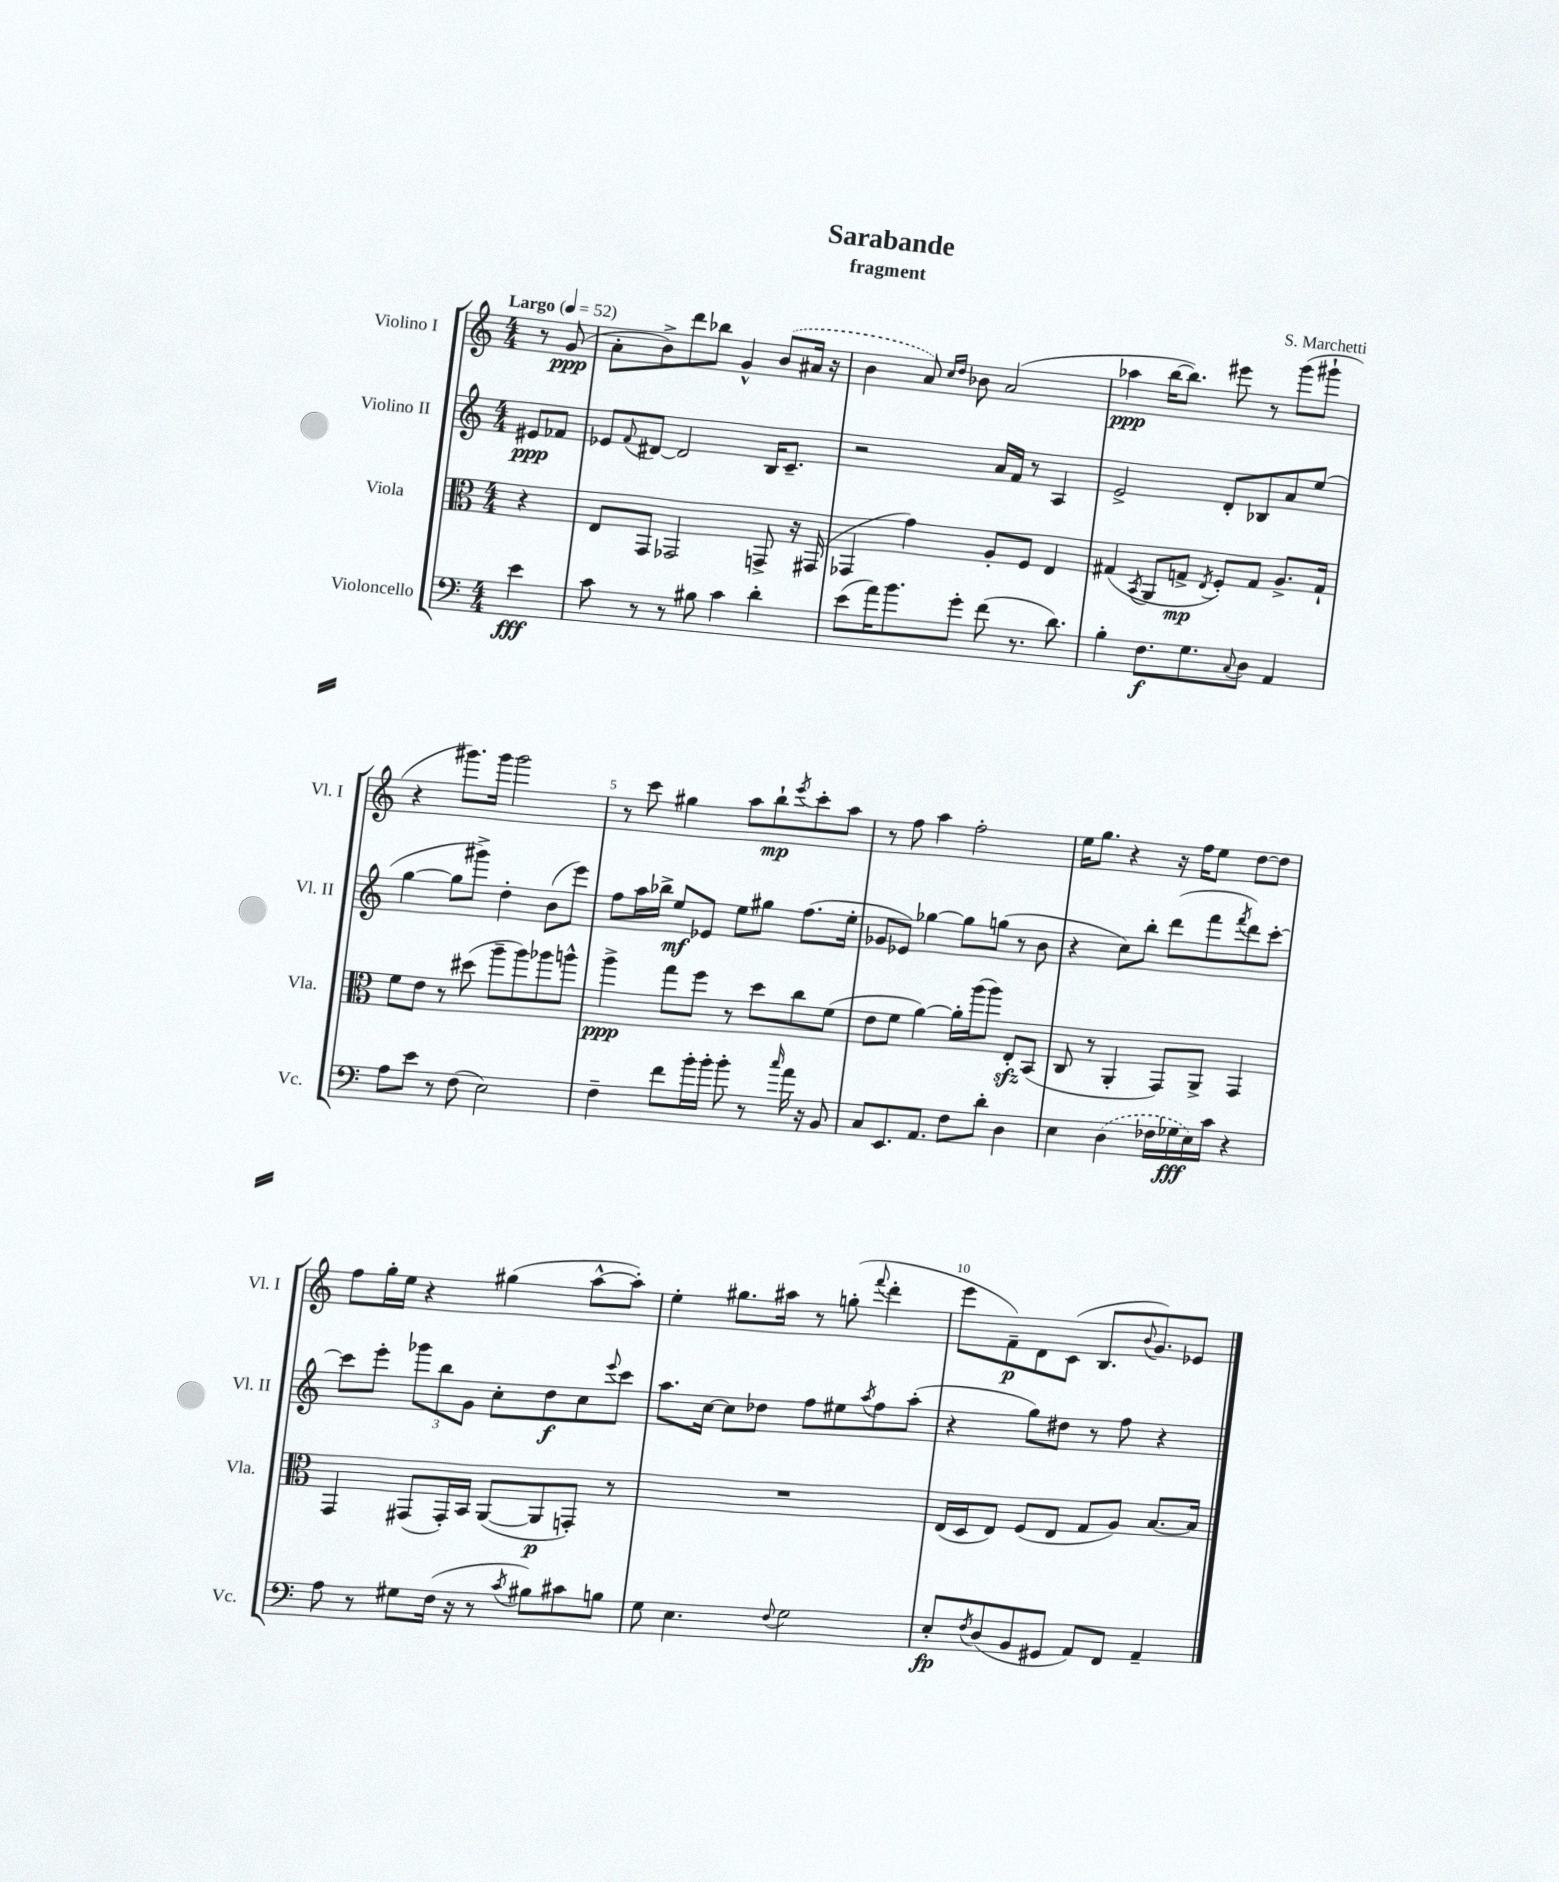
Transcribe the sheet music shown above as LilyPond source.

\header { title = "Sarabande" composer = "S. Marchetti" subtitle = "fragment" }
<<
\new StaffGroup <<
\new Staff = "s0" \with { instrumentName = "Violino I" shortInstrumentName = "Vl. I" } {
    \clef treble \key c \major \numericTimeSignature \time 4/4 \partial 4 \tempo "Largo" 4 = 52
    r8 g'8\ppp( |
    a'8-. b'8->) d'''8 bes''8 g'4-^ \once \slurDashed b'8( ais'16 r16 |
    b'4 a'8) \grace { c''16 d''16 } bes'8 a'2( |
    aes''4\ppp b''16~ b''8.) eis'''8 r8 g'''8( gis'''8-! |
    r4 gis'''8.) gis'''16 gis'''2 |
    r8 c'''8 gis''4 a''8 b''8-!\mp \acciaccatura { e'''8 } c'''8-. a''8 |
    r8 f''8 a''4 f''2-. |
    e''16 g''8. r4 r16 f''16 e''8 d''8~ d''8 |
    f''8 g''16-. e''16 r4 gis''4( a''8~-^ a''8-.) |
    e''4-. gis''8. ais''16 r8 g''8-.( \appoggiatura { f'''8 } d'''4-. |
    e'''8 f'8--\p) d'8 c'8( b8. \appoggiatura { b'8 } g'8.) ees'8 \bar "|." |
}
\new Staff = "s1" \with { instrumentName = "Violino II" shortInstrumentName = "Vl. II" } {
    \clef treble \key c \major \numericTimeSignature \time 4/4 \partial 4
    eis'8\ppp fes'8 |
    ees'8 \appoggiatura { f'8 } dis'8~ dis'2 b16 c'8.-- |
    r2 a'16 f'16 r8 a4 |
    e'2-> d'8-. bes8 a'8 e''8( |
    g''4~ g''8 gis'''8->) d''4-. b'8( e'''8) |
    f''8 a''16 bes''16-> e''8\mf ees'8 e''8 gis''8 f''8.( e''16-. |
    ges'8 ees'8) ges''4~ ges''8 g''8( r8 b'8 |
    r4 c''8) b''8-. d'''8( f'''8 \acciaccatura { f'''8 } d'''8) c'''8~-. |
    c'''8 e'''8-. \tuplet 3/2 { ges'''8 b''8 g'8 } c''8-. d''8\f c''8 \appoggiatura { e'''8 } c'''8 |
    a''8. c''16~ c''8 des''8 f''8 eis''8 \acciaccatura { a''8 } f''8 a''8-.( |
    r4 g''8) dis''8 r8 f''8 r4 \bar "|." |
}
\new Staff = "s2" \with { instrumentName = "Viola" shortInstrumentName = "Vla." } {
    \clef alto \key c \major \numericTimeSignature \time 4/4 \partial 4
    r4 |
    e8 g,8 ges,2 g,8-> r16 gis,16( |
    ges,4 g'4) a8-. f8 e4 |
    gis4( \acciaccatura { b,8 } a,8 g8->\mp \acciaccatura { e8 } f8-.) g8 a8.-> g16-! |
    f'8 e'8 r8 dis''8( a''8-- a''8) aes''8 a''8-^ |
    a''4->\ppp g''8 f''8 r8 d''8 c''8 f'8( |
    e'8 f'8 a'4~) a'16-. a''16( a''8) e8-.\sfz b,8( |
    c8 r8 a,4-. g,8) a,8-> g,4 |
    g,4 gis,8( gis,16-.) b,16 a,8~( a,8\p g,8-.) r8 |
    R1 |
    e16( d16 e8) f8( e8 g8 a8) b8.~ b16 \bar "|." |
}
\new Staff = "s3" \with { instrumentName = "Violoncello" shortInstrumentName = "Vc." } {
    \clef bass \key c \major \numericTimeSignature \time 4/4 \partial 4
    e'4\fff |
    c'8 r8 r8 bis8 c'4 d'4-. |
    e'8( a'16) b'8. g'8-. f'8( r8. d'8.) |
    b4-. f8.\f g8. \appoggiatura { c8 } d8 a,4 |
    a8 e'8 r8 f8( e2) |
    f4-- f'8 b'16-. b'16-. b'8-. r8 \grace { c''16 } a'16 r16 b,8 |
    c8 e,8. a,8. f8 d'8-. d4 |
    e4 \once \slurDashed d4( fes16 ges16\fff e16) c'16 r4 |
    a8 r8 gis8 f16( r16 r8 \acciaccatura { c'8 } bis8) cis'8 b8 |
    g8 e4. \appoggiatura { f8 } g2 |
    e8-.\fp \acciaccatura { f8 } d8( b,8 gis,8 a,8) f,8 a,4-- \bar "|." |
}
>>
>>
\layout { \context { \Score \override BarNumber.break-visibility = ##(#f #t #t) barNumberVisibility = #(every-nth-bar-number-visible 5) } }
